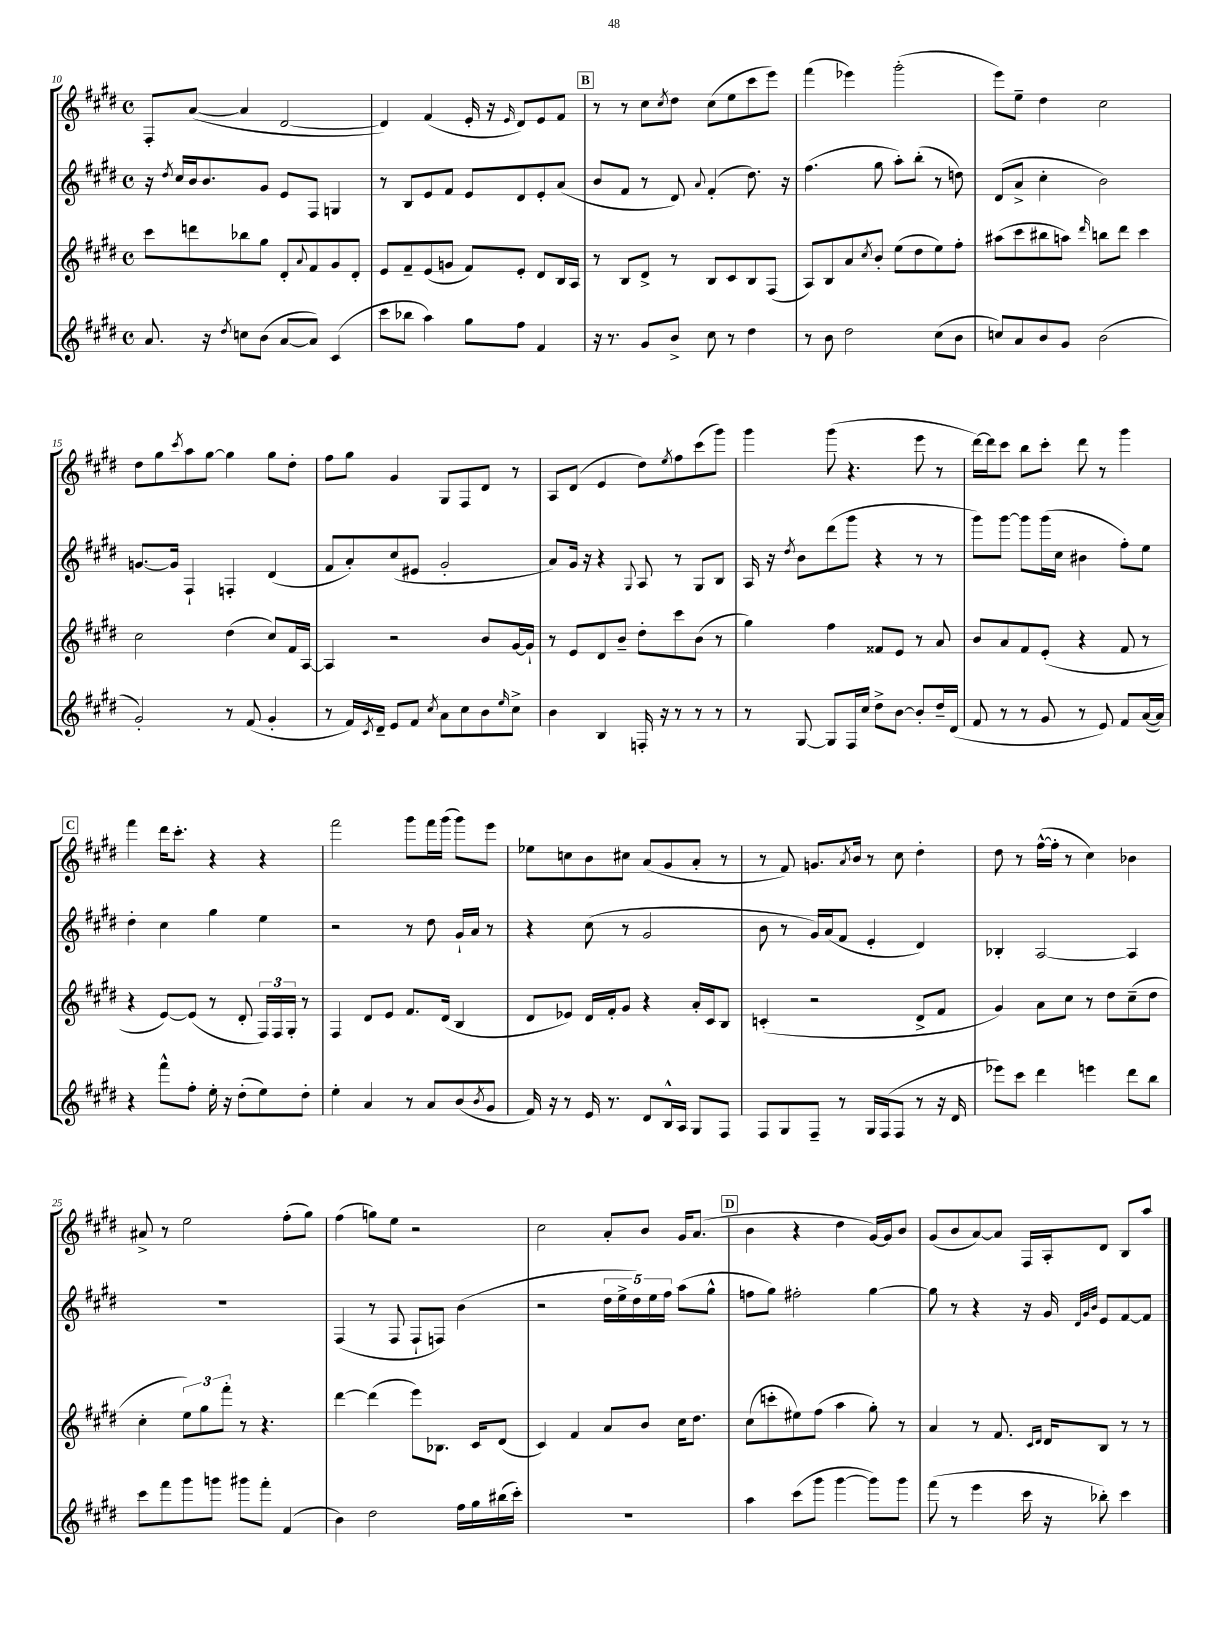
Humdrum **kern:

**kern	**kern	**kern	**kern
*part4	*part3	*part2	*part1
*staff4	*staff3	*staff2	*staff1
*clefG2	*clefG2	*clefG2	*clefG2
*k[f#c#g#d#]	*k[f#c#g#d#]	*k[f#c#g#d#]	*k[f#c#g#d#]
*M4/4	*M4/4	*M4/4	*M4/4
*met(c)	*met(c)	*met(c)	*met(c)
=10	=10	=10	=10
8.a/	8ccc#\L	16r	8F#'/L
.	.	8qdd#/	.
.	.	16cc#/LL	.
.	8dddn\	16b/J	([8a/J
16r	.	8.b/	.
8qdd#/	.	.	.
8ccn\L	8bb-X\	.	4a/]
(8b\J	8gg#\J	8g#/J	.
[8a/L	8d#'/L	8e/L	[2d#/
.	8qqa/	.	.
8a/J])	8f#/	8F#/J	.
(4c#/	8g#/	4Gn/	.
.	8d#'/J	.	.
=11	=11	=11	=11
8ccc#\L	8e/L	8r	4d#/])
8bb-X\J	8f#~/	8B/L	.
4aa\)	(8e/	8e/	(4f#/
.	8gn/J	8f#/J	.
8gg#\L	8f#/L)	8e/L	16e'/
.	.	.	16r
.	.	.	16qqe/
8ff#\J	8e'/J	8d#/	8d#/L)
4f#/	8d#/L	8e'/	8e/
.	16B/L	(8a/J	8f#/J
.	16A/JJ	.	.
!!LO:REH:place=s1:t=B
=12	=12	=12	=12
16r	8r	8b/L	8r
8.r	.	.	.
.	8B/L	8f#/J	8r
8g#/L	8d#^/J	8r	8cc#\L
.	.	.	8qcc#/
8b^/J	8r	8d#/)	8dd#\J
.	.	8qqa/	.
8cc#\	8B/L	(4f#'/	(8cc#\L
8r	8c#/	.	8ee\
4dd#\	8B/	8.dd#\)	8ccc#\
.	(8F#/J	.	8eee\J)
.	.	16r	.
=13	=13	=13	=13
8r	8A/L)	(4.ff#\	(4fff#\
8b\	8B/	.	.
2dd#\	8a/	.	4eee-X\)
.	8qcc#/	.	.
.	8b'/J	8gg#\	.
.	(8ee\L	8aa'\L)	(2ggg#'\
.	8dd#\	(8bb'\J	.
(8cc#\L	8ee\)	8r	.
8b\J	8ff#'\J	8ddn\)	.
=14	=14	=14	=14
8ccn/L)	(8aa#X\L	(8d#/L	8eee\L)
8a/	8ccc#\	8a^/J	8ee~\J
8b/	8bb#X\	4cc#'\	4dd#\
8g#/J	8aan\J)	.	.
.	16qqddd#/	.	.
(2b\	8bbn\L	2b\)	2cc#\
.	8ddd#\J	.	.
.	4ccc#\	.	.
!!LO:LB:g=z
=15	=15	=15	=15
2g#'/)	2cc#\	[8.gn/L	8dd#\L
.	.	.	8gg#\
.	.	16g/Jk]	.
.	.	.	8qccc#/
.	.	4F#`/	8aa\
.	.	.	[8gg#\J
8r	(4dd#\	4Fn'/	4gg#\]
(8f#/	.	.	.
4g#'/	8cc#/L)	(4d#/	8gg#\L
.	16f#/L	.	8dd#'\J
.	[16A/JJ	.	.
=16	=16	=16	=16
8r	4A/]	8f#/L	8ff#\L
16f#/LL)	.	8a'/)	8gg#\J
8qc#/	.	.	.
16d#~/JJ	.	.	.
8e/L	2r	(8cc#/	4g#/
8f#/J	.	8e#X/J	.
8qcc#/	.	.	.
8a\L	.	2g#'/	8G#/L
8cc#\	.	.	8F#/
8b\	8b/L	.	8d#/J
16qqee/	.	.	.
8cc#^\J	[16g#/L	.	8r
.	16g#`/JJ]	.	.
=17	=17	=17	=17
4b\	8r	8a/L)	8A/L
.	8e/L	16g#/Jk	(8d#/J
.	.	16r	.
4B/	8d#/	4r	4e/
.	8b~/J	.	.
.	.	8qqG#/	.
16Fn'/	8dd#'\L	8A/	8dd#\L)
16r	.	.	.
.	.	.	8qee/
8r	8ccc#\	8r	8ff#\
8r	(8b\J	8G#/L	(8ccc#\
8r	8r	8B/J	8ggg#\J)
=18	=18	=18	=18
8r	4gg#\)	16A/	4ggg#\
.	.	16r	.
.	.	8qdd#/	.
[8G#/	.	8b\L	.
8G#/L]	4ff#\	(8ddd#\	(8ggg#\
16F#/L	.	8ggg#\J	4.r
16cc#/JJ	.	.	.
8dd#^\L	8f##X/L	4r	.
[8b\J	8e/J	.	.
8b'/L]	8r	8r	8eee\
16dd#~/L	8a/	8r	8r
(16d#/JJ	.	.	.
=19	=19	=19	=19
8f#/	8b/L	8ggg#\L)	[16ddd#\LL)
.	.	.	16ddd#\J]
8r	8a/	[8ggg#\J	8ccc#\J
8r	8f#/	8ggg#\L]	8bb\L
8g#/	(8e'/J	(16ggg#\L	8ccc#'\J
.	.	16cc#\JJ	.
8r	4r	4b#X\	8ddd#\
8e/)	.	.	8r
8f#/L	8f#/	8ff#'\L)	4ggg#\
([16a/L	8r	8ee\J	.
16a/JJ])	.	.	.
!!LO:LB:g=z
!!LO:REH:place=s1:t=C
=20	=20	=20	=20
4r	4r	4dd#'\	4fff#\
8fff#^^\L	[8e/L)	4cc#\	16ddd#\KL
.	.	.	8.ccc#'\J
8ff#'\J	(8e/J]	.	.
16ee'\	8r	4gg#\	4r
16r	.	.	.
(8dd#'\L	8d#'/	.	.
8ee\)	24F#/LL)	4ee\	4r
.	24F#/	.	.
.	24G#'/JJ	.	.
8dd#'\J	8r	.	.
=21	=21	=21	=21
4ee'\	4F#/	2r	2fff#\
4a/	8d#/L	.	.
.	8e/J	.	.
8r	8.f#/L	8r	8ggg#\L
8a/L	.	8dd#\	16fff#\L
.	(16d#/Jk	.	(16ggg#\JJ
(8b/	4B/	16g#`/LL	8ggg#\L)
.	.	16a/JJ	.
8qb/	.	.	.
8g#/J	.	8r	8eee\J
=22	=22	=22	=22
16f#/)	8d#/L	4r	8ee-X\L
16r	.	.	.
8r	8e-X/J)	.	8ccn\
16e/	16d#/LL	(8cc#\	8b\
8.r	16f#'/J	.	.
.	8g#/J	8r	8cc#X\J
8d#/L	4r	2g#/	(8a/L
16B^^/L	.	.	8g#/
16A/JJ	.	.	.
8G#/L	16a'/LL	.	8a'/J
.	16c#/J	.	.
8F#/J	8B/J	.	8r
=23	=23	=23	=23
8F#/L	(4cn'/	8b\	8r
8G#/	.	8r	8f#/)
8F#~/J	2r	16g#/LL)	8.gn/L
.	.	(16a/J	.
8r	.	8f#/J	.
.	.	.	8qa/
.	.	.	16b/Jk
16G#/LL	.	4e'/	8r
(16F#/J	.	.	.
8F#/J	.	.	8cc#\
8r	8d#^/L	4d#/)	4dd#'\
16r	8f#/J	.	.
16d#/	.	.	.
=24	=24	=24	=24
8eee-X\L)	4g#/)	4B-X'/	8dd#\
8ccc#\J	.	.	8r
4ddd#\	8a\L	[2A/	([16ff#^^\LL
.	.	.	16ff#'\JJ]
.	8cc#\J	.	8r
4eeen\	8r	.	4cc#\)
.	8dd#\L	.	.
8ddd#\L	(8cc#~\	4A/]	4b-X\
8bb\J	8dd#\J	.	.
!!LO:LB:g=z
=25	=25	=25	=25
8ccc#\L	4cc#'\	1r	8a#X^/
8fff#\	.	.	8r
8ggg#\	12ee\L)	.	2ee\
.	12gg#\	.	.
8gggn\J	.	.	.
.	12fff#'\J	.	.
8ggg#X\L	8r	.	.
8fff#'\J	4.r	.	.
(4f#/	.	.	(8ff#'\L
.	.	.	8gg#\J)
=26	=26	=26	=26
4b\)	[4ddd#\	(4F#/	(4ff#\
2dd#\	(4ddd#\]	8r	8ggn\L)
.	.	8F#/	8ee\J
.	8eee\L)	8F#`/L	2r
.	8.B-X\J	8Fn/J)	.
16ff#\LL	.	(4b\	.
16gg#\	16c#/KL	.	.
(16bb#X\	(8d#/J	.	.
16ccc#'\JJ)	.	.	.
=27	=27	=27	=27
1r	4c#/)	2r	2cc#\
.	4f#/	.	.
.	8a/L	20dd#\LL	8a'/L
.	.	20ee^\	.
.	.	20dd#\)	.
.	8b/J	.	8b/J
.	.	20ee\	.
.	.	20ff#\JJ	.
.	16cc#\KL	(8aa\L	16g#/KL
.	8.dd#\J	.	(8.a/J
.	.	8gg#^^\J	.
!!LO:REH:place=s1:t=D
=28	=28	=28	=28
4aa\	(8cc#\L	8ffn\L	4b\
.	8cccn'\	8gg#\J)	.
(8ccc#\L	8ee#X\)	2ff#X'\	4r
8ggg#\J	(8ff#\J	.	.
[4ggg#\	4aa\	.	4dd#\
8ggg#\L])	8gg#'\)	[4gg#\	[16g#/LL)
.	.	.	16g#/J]
8ggg#\J	8r	.	8b/J
=29	=29	=29	=29
(8fff#\	4a/	8gg#\]	(8g#/L
8r	.	8r	8b/
4eee\	8r	4r	[8a/)
.	8.f#/	.	8a/J]
16ccc#\	.	16r	16F#/LL
.	16qqc#/LL	.	.
.	16qqd#/JJ	.	.
16r	16d#/KL	16g#/	16A'/J
.	.	32qqd#/LLL	.
.	.	32qqg#/	.
.	.	32qqb/JJJ	.
8bb-X'\)	8B/J	8e/L	8d#/J
4ccc#\	8r	[8f#/	8B/L
.	8r	8f#/J]	8aa/J
==	==	==	==
*-	*-	*-	*-
